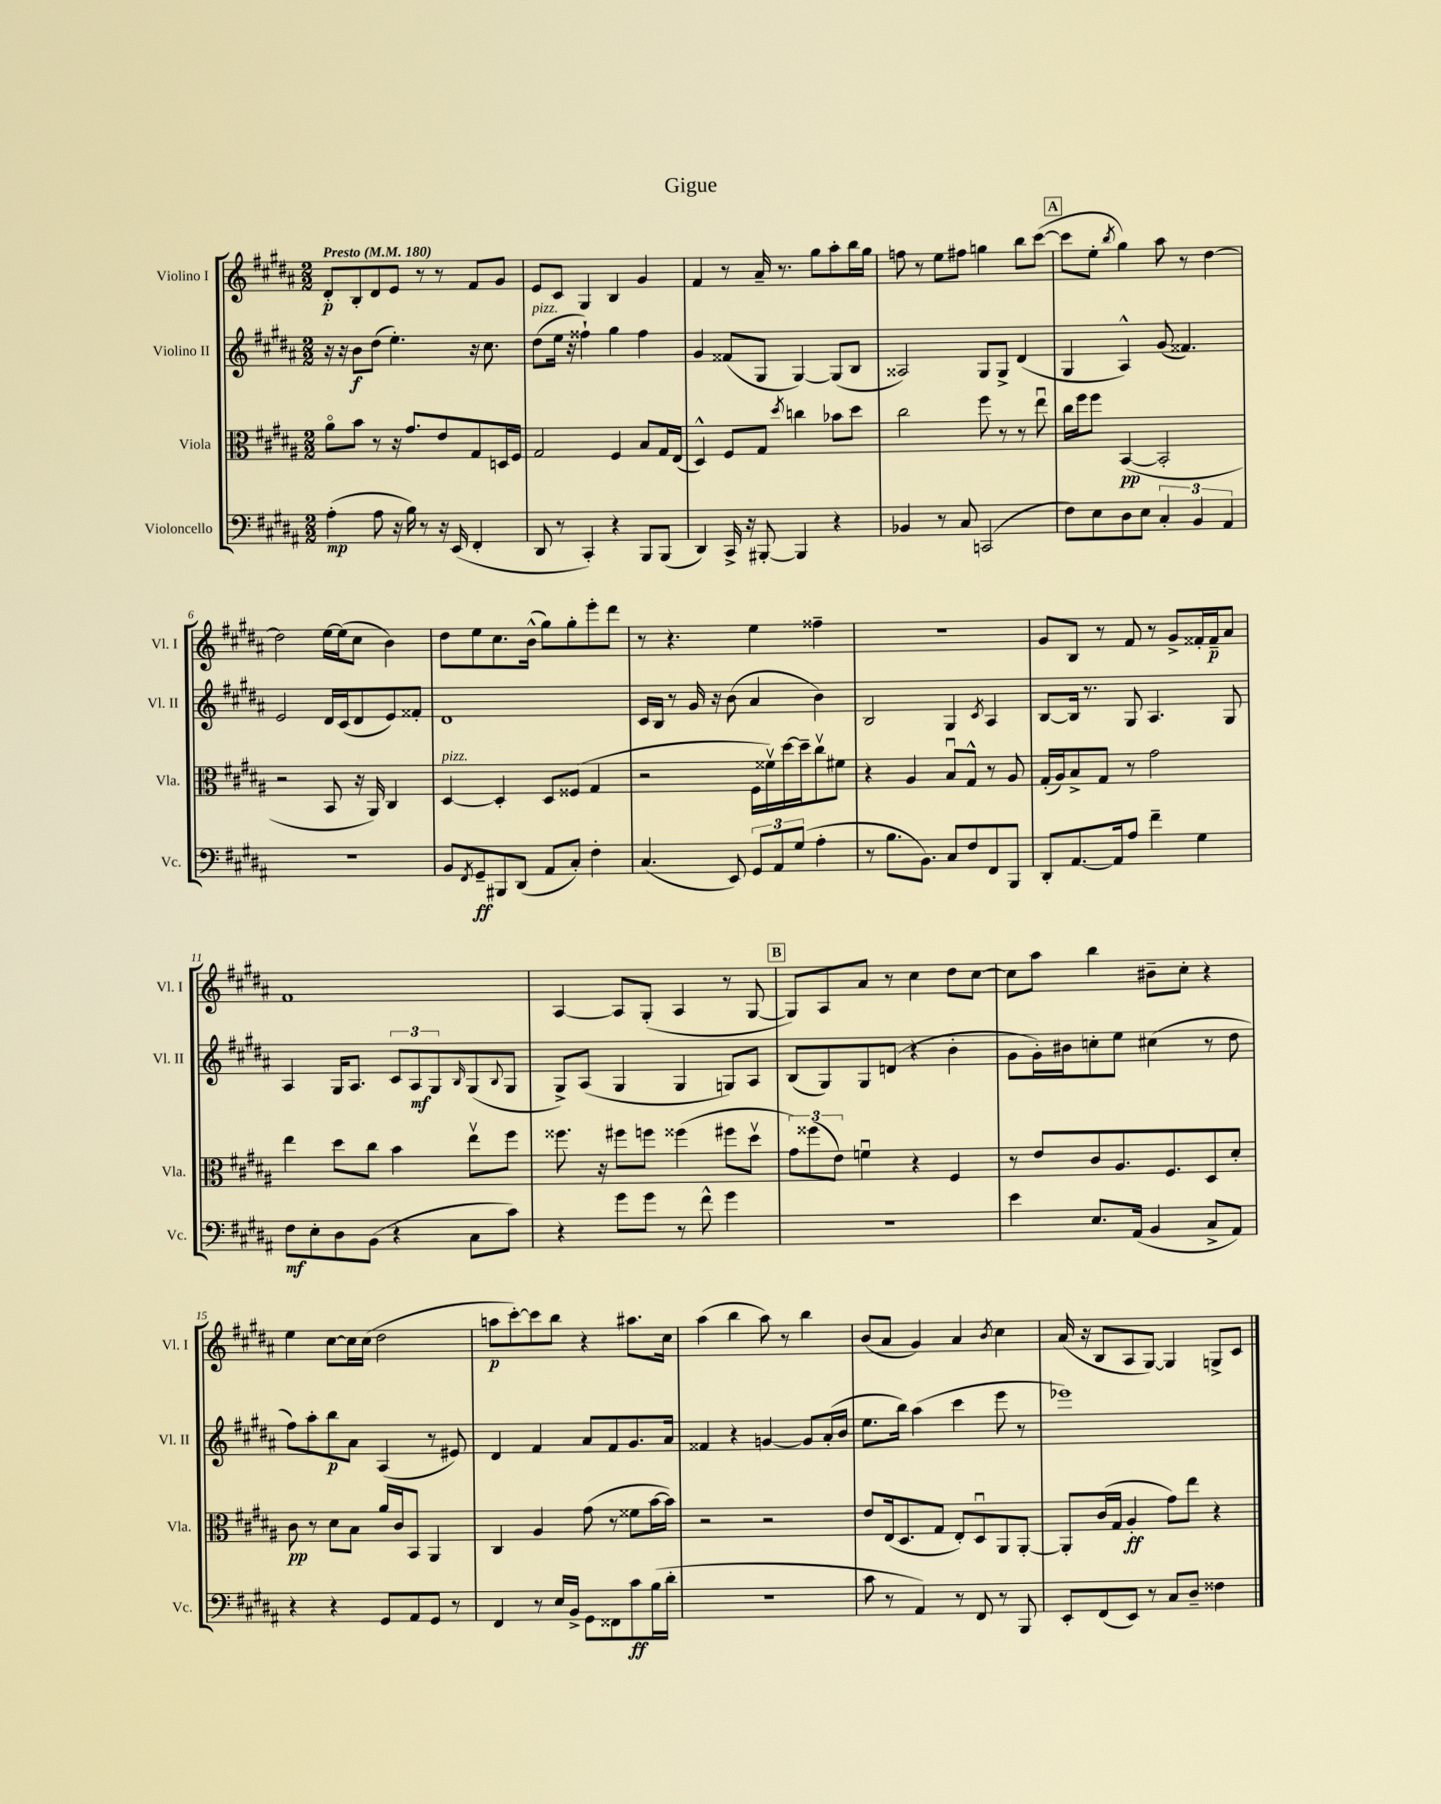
\header { title = "Gigue" }
<<
\new StaffGroup <<
\new Staff = "s0" \with { instrumentName = "Violino I" shortInstrumentName = "Vl. I" } {
    \clef treble \key b \major \numericTimeSignature \time 2/2 \tempo "Presto" 4 = 180
    dis'8-.\p b8-. dis'8 e'8 r8 r8 fis'8 gis'8 |
    e'8 cis'8 gis4 b4 gis'4 |
    fis'4 r8 ais'16-- r8. gis''8 ais''8-. b''16 gis''16 |
    f''8 r8 e''8 fis''8 g''4 b''8 cis'''8~( |
    \mark \markup { \box "A" } cis'''8 e''8-. \acciaccatura { b''8 } gis''4) ais''8 r8 dis''4~ |
    dis''2 e''16~ e''16( cis''8 b'4) |
    dis''8 e''8 cis''8. b'16-^( gis''8) gis''8-. e'''8-. dis'''8 |
    r8 r4. e''4 fisis''4-- |
    r1 |
    gis'8 b8 r8 fis'8 r8 gis'8-> fisis'16-. fisis'16--\p ais'8 |
    fis'1 |
    ais4~ ais8 gis8-.( ais4 r8 gis8~ |
    \mark \markup { \box "B" } gis8) ais8 ais'8 r8 cis''4 dis''8 cis''8~ |
    cis''8 ais''8 b''4 bis'8-- cis''8-. r4 |
    e''4 cis''8~ cis''16 cis''16( dis''2 |
    a''8\p cis'''8~-.) cis'''8 b''8 r4 ais''8. cis''16 |
    ais''4( b''4 ais''8) r8 b''4 |
    b'8( ais'8 gis'4) ais'4 \acciaccatura { b'8 } cis''4 |
    ais'16( r16 b8 ais8 gis8~) gis4 g8-> cis'8 \bar "|." |
}
\new Staff = "s1" \with { instrumentName = "Violino II" shortInstrumentName = "Vl. II" } {
    \clef treble \key b \major \numericTimeSignature \time 2/2
    r16 r16 b'8\f dis''8( e''4.-.) r16 cis''8. |
    dis''8^\markup { \italic "pizz." }( e''16 r16 fisis''4-!) gis''4 fisis''4 |
    gis'4 fisis'8( gis8 gis4~) gis8( b8 |
    aisis2) gis8 gis8-> dis'4( |
    \mark \markup { \box "A" } gis4 ais4-^) gis'8( fisis'4.) |
    e'2 dis'16 cis'16( dis'8 e'8) fisis'8-. |
    dis'1 |
    cis'16 b16 r8 gis'16 r16 b'8( ais'4 b'4) |
    b2 gis4 \acciaccatura { cis'8 } ais4 |
    b8~ b16 r8. gis8 ais4. gis8 |
    ais4 gis16 ais8. \tuplet 3/2 { cis'8 ais8\mf gis8 } \grace { b16 } gis8( \appoggiatura { b8 } gis8 |
    gis8->) ais8( gis4 gis4 g8) ais8 |
    \mark \markup { \box "B" } b8( gis8) gis8 d'8( r4 b'4-. |
    gis'8 gis'16-.) bis'16 c''8-. e''8 cis''4( r8 dis''8 |
    fis''8) ais''8-. b''8\p ais'8 ais4( r8 eis'8) |
    dis'4 fis'4 ais'8 fis'8 gis'8. ais'16 |
    fisis'4 r4 g'4~ g'8 ais'16-.( b'16 |
    e''8. b''16) ais''4( cis'''4 e'''8 r8 |
    ees'''1) \bar "|." |
}
\new Staff = "s2" \with { instrumentName = "Viola" shortInstrumentName = "Vla." } {
    \clef alto \key b \major \numericTimeSignature \time 2/2
    ais'8\flageolet b'8 r8 r16 gis'8. e'8 gis8 d16 fis16 |
    gis2 fis4 b8 gis16 e16( |
    dis4-^) fis8 gis8 \acciaccatura { dis''8 } c''4 bes'8 dis''8 |
    cis''2 fis''8 r8 r8 e''8\downbow |
    \mark \markup { \box "A" } cis''16 fis''16 fis''8 b,4~\pp( b,2-. |
    r2 b,8 r16 ais,16) cis4 |
    dis4~^\markup { \italic "pizz." } dis4-. dis8 fisis8( gis4 |
    r2 fis16 fisis'16\upbow) dis''16~ dis''16-- cis''8\upbow fis'8 |
    r4 ais4 b8\downbow gis8-^ r8 ais8 |
    gis16-.( ais16) b8-> gis8 r8 gis'2 |
    e''4 dis''8 cis''8 b'4 e''8\upbow fis''8 |
    fisis''8. r16 fis''8 f''8 fisis''4( fis''8 dis''8\upbow |
    \mark \markup { \box "B" } \tuplet 3/2 { gis'8) fisis''8( e'8) } f'4\downbow r4 fis4 |
    r8 e'8 cis'8 ais8. fis8. dis8 dis'8-. |
    cis'8\pp r8 dis'8 b8 ais'16 cis'16 b,8 ais,4 |
    cis4 ais4 gis'8( r8 fisis'8 b'16~ b'16) |
    r2 r2 |
    e'8 e16( dis8. gis8 e8-.) dis8\downbow ais,8 ais,8~-. |
    ais,8-. cis'16( gis16 ais4-.\ff gis'8) e''8 r4 \bar "|." |
}
\new Staff = "s3" \with { instrumentName = "Violoncello" shortInstrumentName = "Vc." } {
    \clef bass \key b \major \numericTimeSignature \time 2/2
    ais4-.\mp( ais8 r16 b16) r8 r16 e,16( fis,4-. |
    dis,8 r8 cis,4-.) r4 b,,8 b,,8( |
    dis,4) cis,16-> r16 bis,,8~-. bis,,4 r4 |
    bes,4 r8 cis8 c,2( |
    \mark \markup { \box "A" } fis8) e8 dis8 e8 \tuplet 3/2 { cis4-. b,4 ais,4 } |
    R1 |
    b,8 \acciaccatura { fis,8 } gis,8--\ff bis,,8 dis,8( ais,8 cis8-.) fis4-. |
    cis4.( e,8) \tuplet 3/2 { gis,8 ais,8 gis8( } ais4-. |
    r8 b8. b,8.) cis8 fis8 fis,8 b,,8 |
    dis,8-. ais,8.~ ais,16 ais8 fis'4-- gis4 |
    fis8\mf e8-. dis8 b,8( r4 cis8 cis'8) |
    r4 gis'8 gis'8 r8 fis'8-^ gis'4 |
    \mark \markup { \box "B" } R1 |
    e'4 e8. ais,16( b,4 cis8-> ais,8) |
    r4 r4 gis,8 ais,8 gis,8 r8 |
    fis,4 r8 e16 b,16-> gis,8 fisis,8 cis'8\ff b16( dis'16-. |
    r1 |
    cis'8 r8 ais,4) r8 fis,8 r8 b,,8 |
    e,8-. fis,8( e,8) r8 cis8 dis8-- fisis4 \bar "|." |
}
>>
>>
